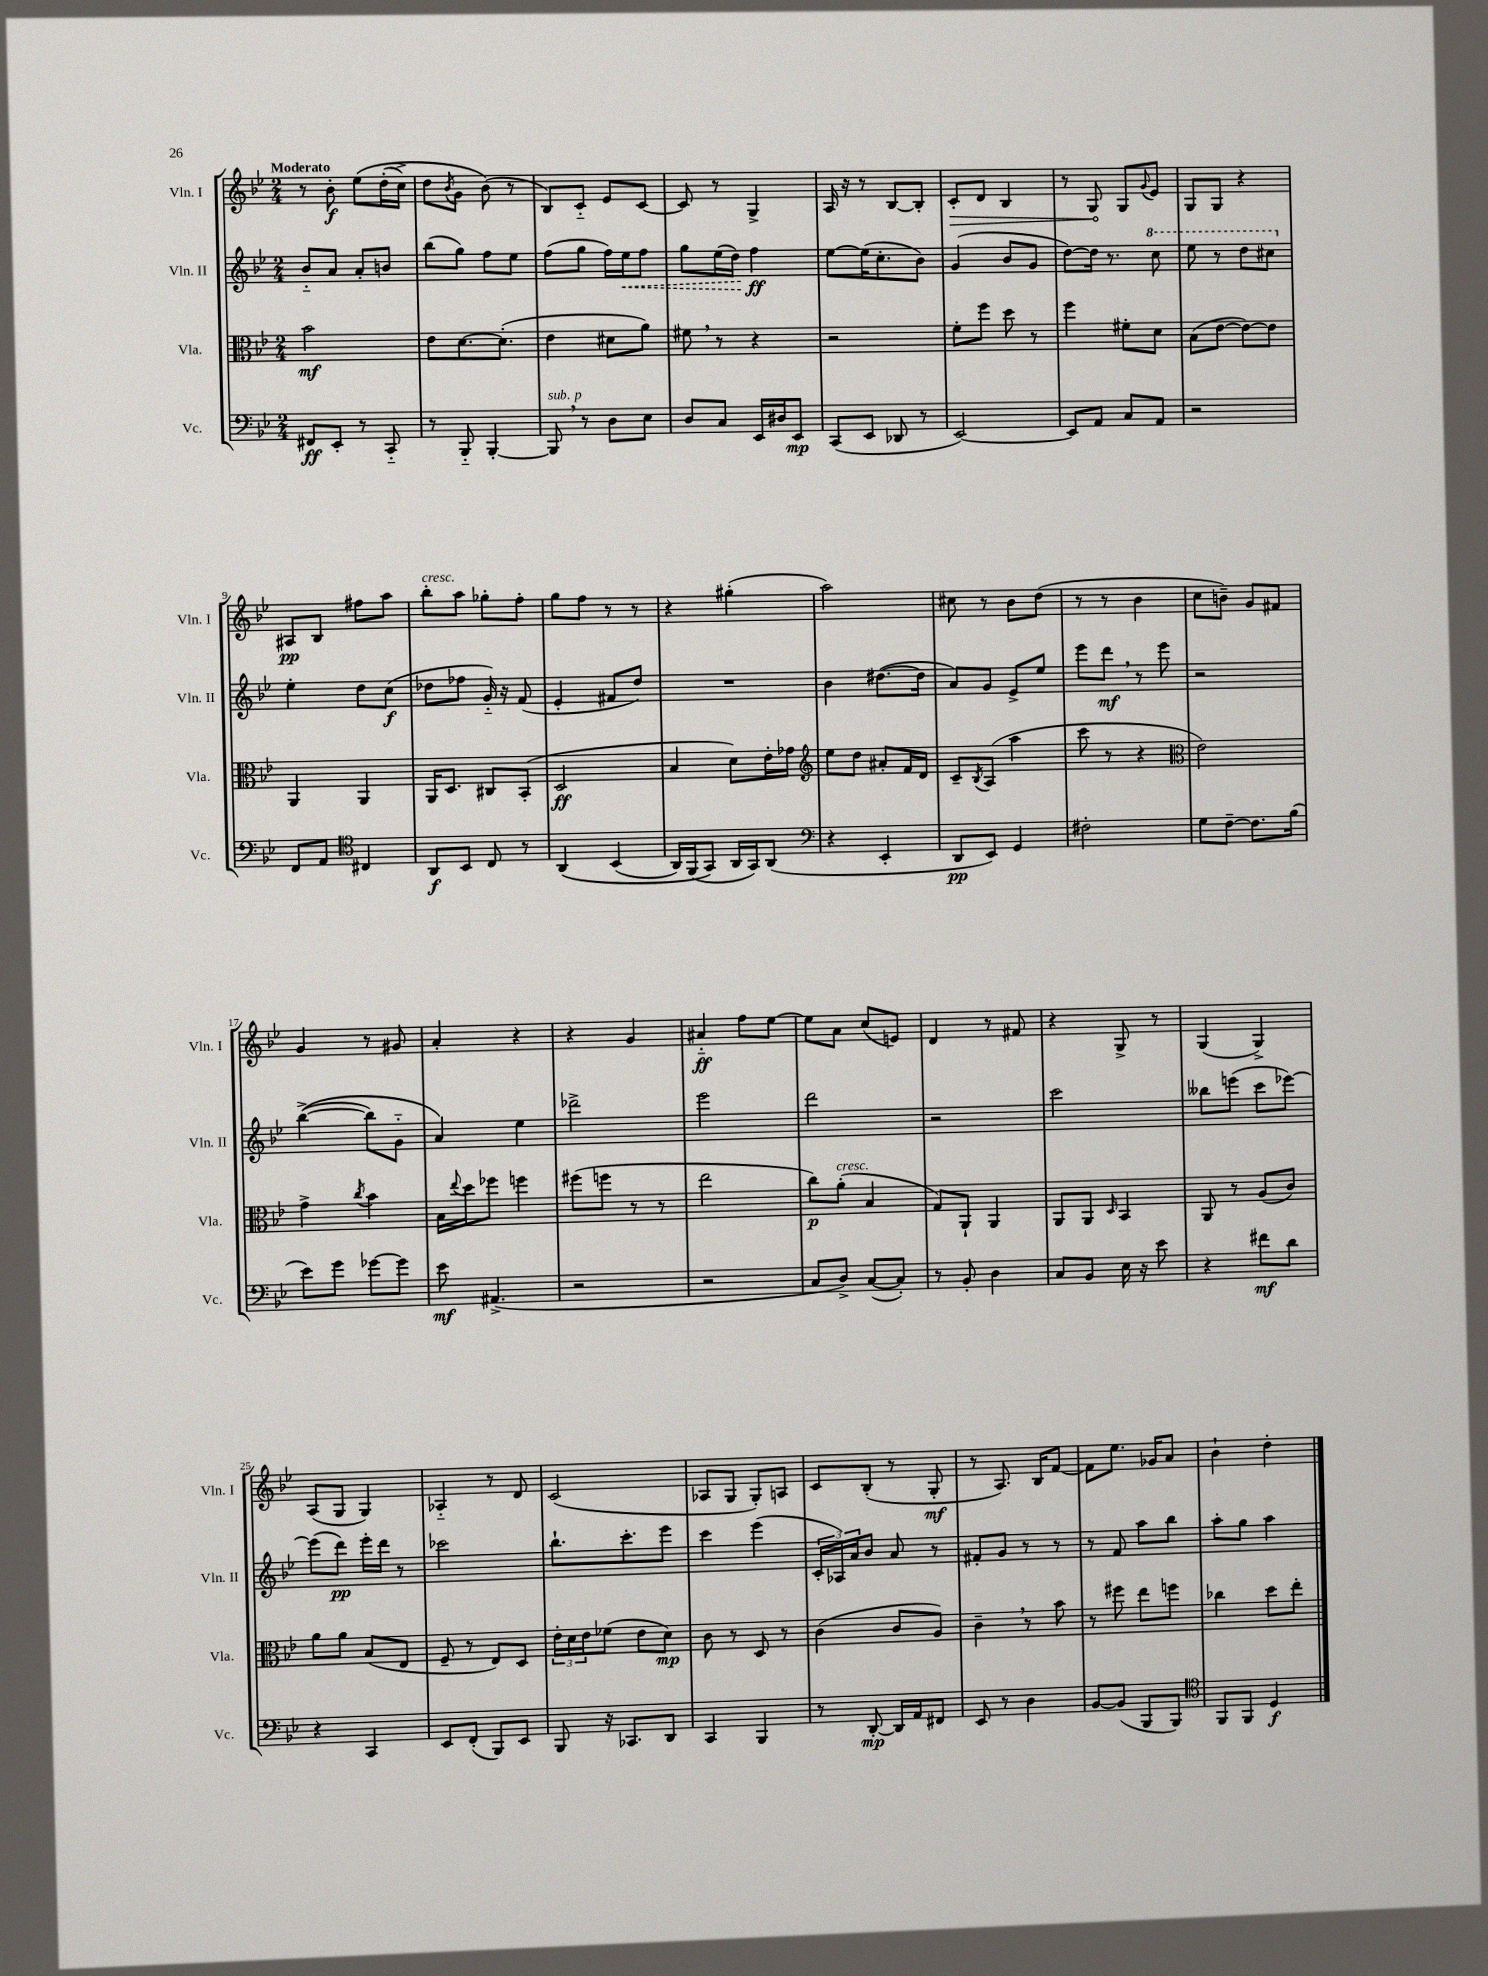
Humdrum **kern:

**kern	**kern	**kern	**kern
*staff4	*staff3	*staff2	*staff1
*clefF4	*clefC3	*clefG2	*clefG2
*k[b-e-]	*k[b-e-]	*k[b-e-]	*k[b-e-]
*M2/4	*M2/4	*M2/4	*M2/4
8FF#	2b-	8b-'~	8r
8EE-'	.	8a	8b-'
8r	.	8a'	&(8ee-
8CC'~	.	8b	(16dd'
.	.	.	16cc^)
=	=	=	=
8r	8e-	(8bb-	8dd
.	.	.	8qb-
8BBB-'~	[8.d	8gg)	8g
[4BBB-'	.	8ff	(8b-&)
.	(8.d']	.	.
.	.	8ee-	8r
=	=	=	=
8BBB-]	4e-	(8ff	8B-)
8r	.	8gg	8c'~
8D	8d#	16ff)	8e-
.	.	16ee-	.
8E-	8a)	8ff	[8c
=	=	=	=
8D	8f#	8gg	8c]
8C	8r	(16ee-	8r
.	.	16dd)	.
16EE-	4r	4ff	4G^
16D#	.	.	.
8EE-	.	.	.
=	=	=	=
(8CC	2r	[8ee-	16A
.	.	.	16r
8EE-	.	(16ee-]	8r
.	.	8.cc'	.
8DD-	.	.	[8B-
8r	.	8b-)	8B-']
=	=	=	=
[2EE-)	8f'	(4g	8c'
.	8ff	.	8d
.	8dd	8b-	4B-
.	8r	8g	.
=	=	=	=
8EE-]	4ff	[8dd)	8r
8AA	.	16dd]	8G
.	.	8.r	.
8C	8f#'	.	8G
.	.	.	8qqg
8AA	8d	8ccc	8e-
=	=	=	=
2r	(8B-	8eee-	8G
.	[8e-	8r	8G
.	8e-_)	8ddd	4r
.	8e-]	8ccc#	.
=	=	=	=
8FF	4AA	4ee-'	8A#
8AA	.	.	8B-
*clefC4	*	*	*
4C#	4AA	8dd	8ff#
.	.	(8cc	8aa
=	=	=	=
8AA	16AA	8dd-	8bb-'
.	8.D	.	.
8BB-	.	8ff-	8aa
8C	8C#	16g'~)	8gg-'
.	.	16r	.
8r	(8BB-'	(8f	8ff'
=	=	=	=
&(4AA	2D	4e-'	8gg
.	.	.	8ff
(4BB-	.	8f#	8r
.	.	8dd)	8r
=	=	=	=
16AA)	4B-	2r	4r
(16FF	.	.	.
8GG&)	.	.	.
16AA	8d)	.	(4gg#'
16GG)	.	.	.
(8AA	16e-'	.	.
.	16g-	.	.
=	=	=	=
*clefF4	*clefG2	*	*
4r	8ee-	4b-	2aa)
.	8dd	.	.
4EE-'	8a#'	([8.dd#	.
.	16f	.	.
.	16d	16dd#]	.
=	=	=	=
8DD	8c~	8a)	8cc#
.	8qB-	.	.
8EE-)	(8A	8g	8r
4GG	4aa	8e-^	8b-
.	.	8ee-	(8dd
=	=	=	=
2F#'	8ccc	8eee-	8r
.	8r	8ddd	8r
.	4r	8r	4b-
.	.	8eee-	.
=	=	=	=
*	*clefC3	*	*
8G	2e-)	2r	8cc
[8F~	.	.	8b~)
8.F]	.	.	8g
.	.	.	8f#
(16B-	.	.	.
=	=	=	=
8e-)	4g^	&(([4bb-^	4g
8g	.	.	.
.	8qcc	.	.
[8g-	4b-	8bb-])	8r
8g-]	.	8g'~	8g#
=	=	=	=
8e-	16B-	4a&)	4a'
.	8qqee-	.	.
.	16dd	.	.
(4.AA#^	8ff-	.	.
.	4ff	4ee-	4r
=	=	=	=
2r	(8ff#	2ddd-^	4r
.	8ff	.	.
.	8r	.	4g
.	8r	.	.
=	=	=	=
2r	2ee-	2eee-	4a#'~
.	.	.	8ff
.	.	.	[8ee-
=	=	=	=
8C	8cc)	2ddd	8ee-]
8D^)	(8a'	.	8a
([8C	4B-	.	(8cc
8C'])	.	.	8e)
=	=	=	=
8r	8G)	2r	4d
8BB-'	8AA`	.	.
4D	4AA	.	8r
.	.	.	8f#
=	=	=	=
8C	8AA	2ccc	4r
8BB-	8AA	.	.
.	16qqD	.	.
16E-	4BB-	.	8G^
16r	.	.	.
8e-	.	.	8r
=	=	=	=
4r	8AA	8bb--	(4G
.	8r	(8eee	.
8f#	(8A	8ccc	4G^)
8d	8c)	[8eee-)	.
=	=	=	=
4r	8a	(8eee-]	(8A
.	8a	8ddd)	8G
4CC	(8B-	16eee-'	4G)
.	.	16ddd	.
.	8E-	8r	.
=	=	=	=
8EE-	8F~	2ccc-	4A-'~
(8FF'	8r	.	.
8BBB-)	8E-)	.	8r
8EE-	8D	.	8d
=	=	=	=
8BBB-	24e-'	8.bb-`	(2c
.	24d	.	.
.	24e-	.	.
16r	(8f-	.	.
8.CC-	.	8.ccc'	.
.	8e-	.	.
8DD	8d)	8eee-	.
=	=	=	=
4CC	8c	4ccc	8A-
.	8r	.	8G
4BBB-	8D	(4eee-	8G')
.	8r	.	8A
=	=	=	=
8r	(4c	24c'	8c
.	.	24A-)	.
.	.	24a	.
[8DD'	.	8b-	(8B-'
16DD]	8c	8a	8r
16AA	.	.	.
8FF#	8A)	8r	8G'
=	=	=	=
8EE-	4c~	8f#'	8r
8r	.	8g	8.A)
4D	8r	8r	.
.	.	.	16B-
.	8b-	8r	[8f
=	=	=	=
[8BB-	8r	8r	8f]
(8BB-]	8ff#	8f	8.ee-
8BBB-	8ee-	8aa	.
.	.	.	16g-
8BBB-)	8ff	8bb-	8a
=	=	=	=
*clefC4	*	*	*
8FF	4cc-	8aa'	4b-`
8FF	.	8gg	.
4D	8dd	4aa	4dd'
.	8ee-'	.	.
==	==	==	==
*-	*-	*-	*-
